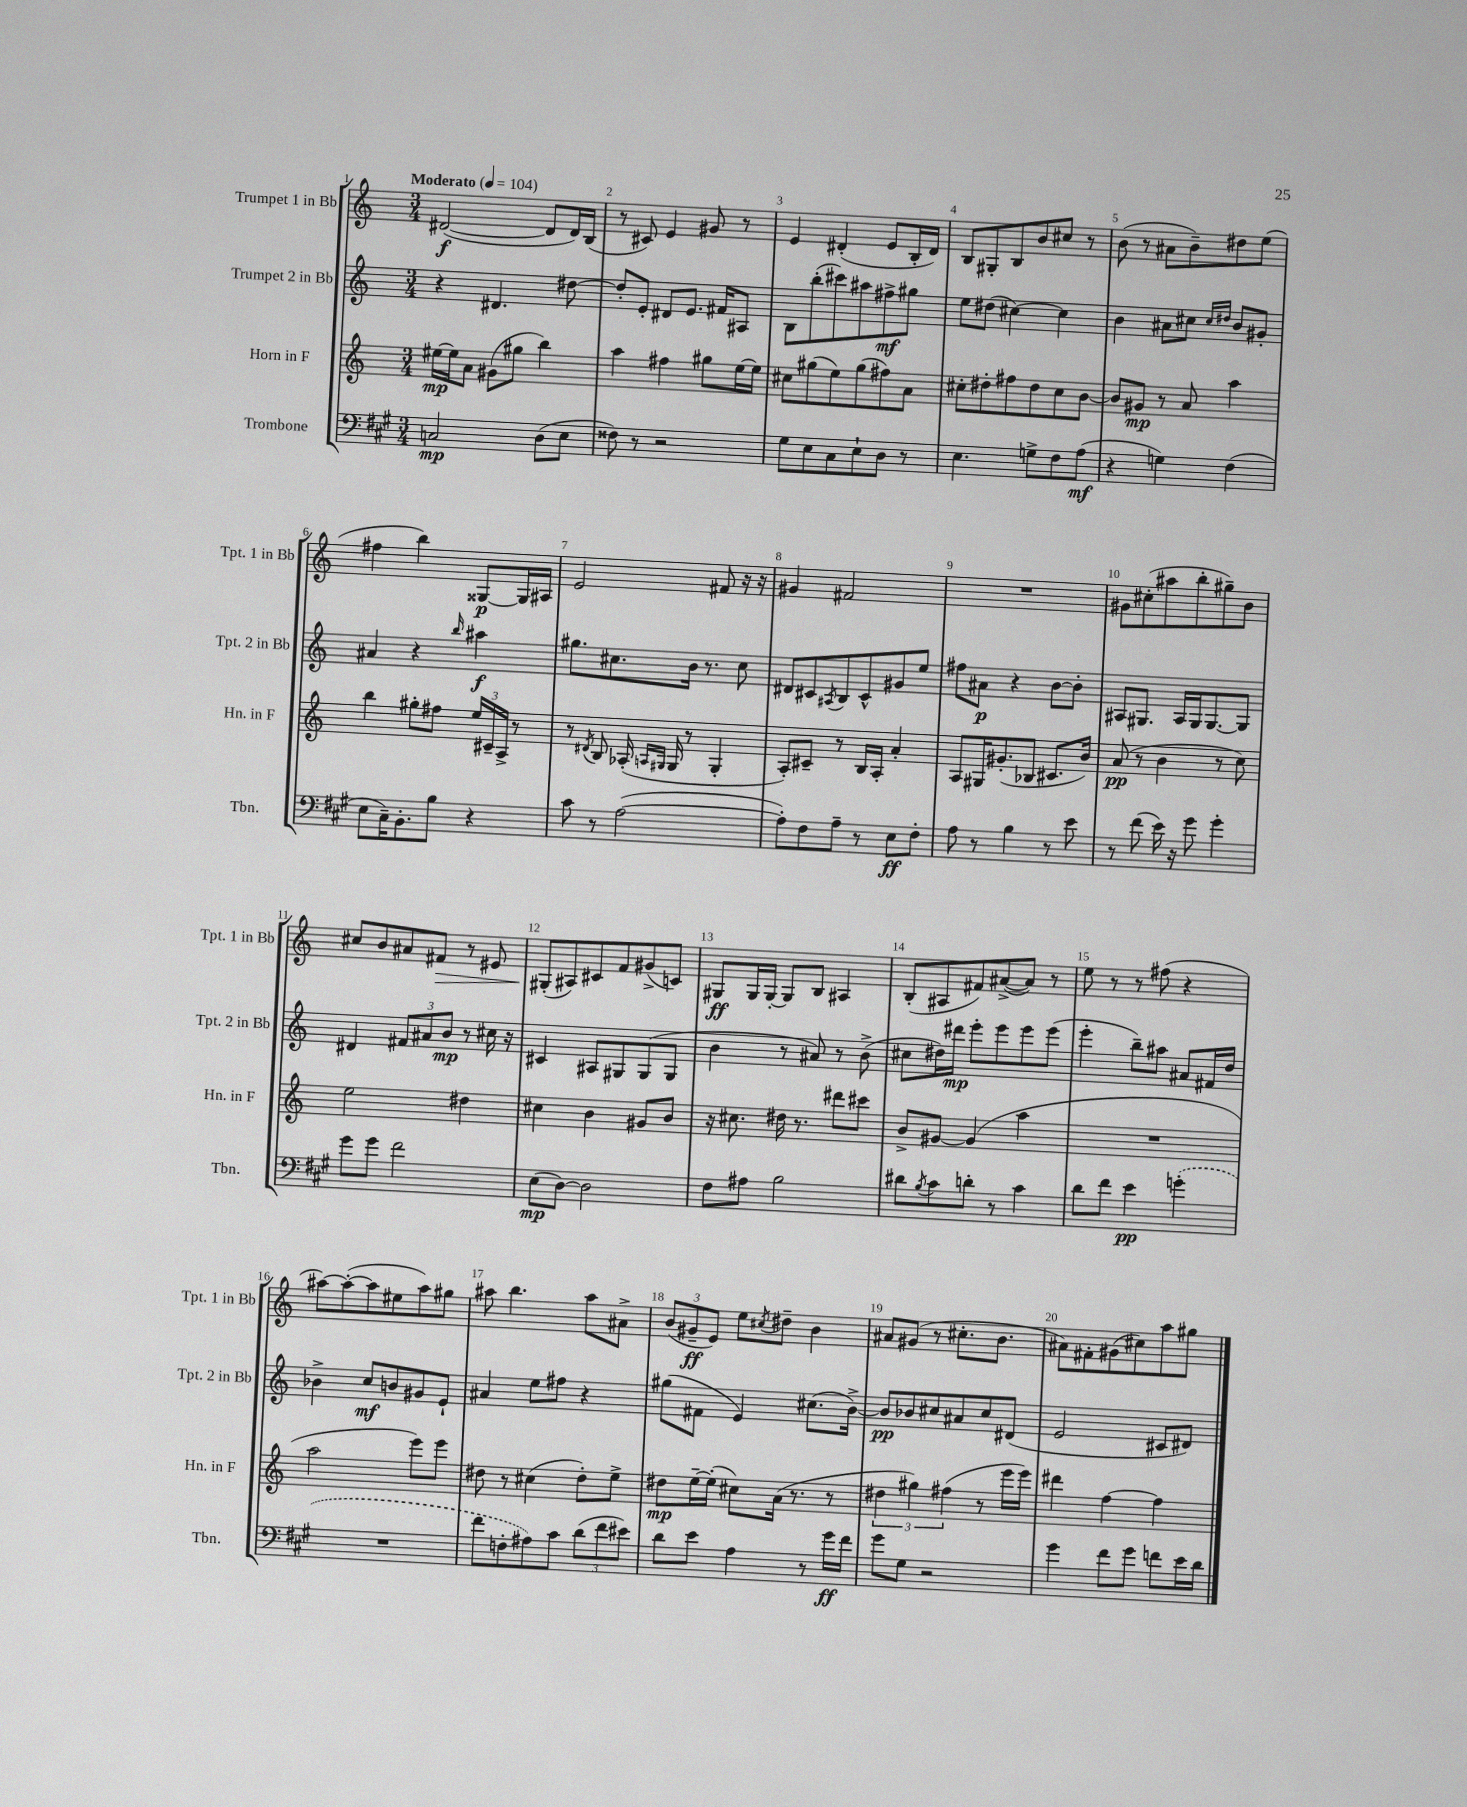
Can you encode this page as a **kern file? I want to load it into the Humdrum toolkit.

**kern	**dynam	**kern	**dynam	**kern	**dynam	**kern	**dynam
*part4	*part4	*part3	*part3	*part2	*part2	*part1	*part1
*staff4	*staff4	*staff3	*staff3	*staff2	*staff2	*staff1	*staff1
*I"Trombone	*	*I"Horn in F	*	*I"Trumpet 2 in Bb	*	*I"Trumpet 1 in Bb	*
*I'Tbn.	*	*I'Hn. in F	*	*I'Tpt. 2 in Bb	*	*I'Tpt. 1 in Bb	*
*clefF4	*	*clefG2	*	*clefG2	*	*clefG2	*
*k[f#c#g#]	*	*k[]	*	*k[]	*	*k[]	*
*M3/4	*	*M3/4	*	*M3/4	*	*M3/4	*
*MM104	*	*MM104	*	*MM104	*	*MM104	*
=1	=1	=1	=1	=1	=1	=1	=1
!	!	!	!	!	!	!LO:TX:a:B:t=Moderato	!
2Cn/	mp	[16ee#X\LL	mp	4r	.	([2d#X/	f
.	.	16ee#\J]	.	.	.	.	.
.	.	8a\J	.	.	.	.	.
.	.	(8g#X\L	.	4.d#X/	.	.	.
.	.	8gg#X\J	.	.	.	.	.
(8D\L	.	4bb\)	.	.	.	8d#/L]	.
8E\J	.	.	.	[8dd#X\	.	16d#/L)	.
.	.	.	.	.	.	(16B/JJ	.
=2	=2	=2	=2	=2	=2	=2	=2
8F##X\)	.	4aa\	.	8dd#'/L]	.	8r	.
8r	.	.	.	8e'/J	.	8c#X/)	.
2r	.	4ff#X\	.	8d#X/L	.	4e/	.
.	.	.	.	8.e/J	.	.	.
.	.	8gg#X\L	.	.	.	8g#X/	.
.	.	.	.	16f#X/KL	.	.	.
.	.	[16ee\L	.	8A#X/J	.	8r	.
.	.	16ee\JJ]	.	.	.	.	.
=3	=3	=3	=3	=3	=3	=3	=3
8G#\L	.	8cc#X\L	.	8B\L	.	4e/	.
8E\	.	(8gg#X\	.	(8bb'\	.	.	.
8C#\	.	8ee\)	.	8ccc#X\)	.	(4d#X'/	.
8E`\	.	(8gg#\	.	8aa#X\	.	.	.
8D\J	.	8ff#X\)	.	8ff#X^\	mf	8e/L	.
8r	.	8a\J	.	8gg#X\J	.	16B'/L	.
.	.	.	.	.	.	16d#/JJ)	.
=4	=4	=4	=4	=4	=4	=4	=4
4.E\	.	8cc#X'\L	.	8ee\L	.	8B/L	.
.	.	8dd#X'\	.	(8dd#X\J	.	8G#X'/	.
.	.	8ff#X\	.	[4cc#X\)	.	8B/	.
8Gn^\L	.	8dd#\	.	.	.	8b/	.
8F#\	.	8cc#\	.	4cc#\]	.	8cc#X/J	.
(8A\J	mf	[8b\J	.	.	.	8r	.
=5	=5	=5	=5	=5	=5	=5	=5
4r	.	8b/L]	.	4b\	.	(8b\	.
.	.	8g#X/J	mp	.	.	8r	.
4Gn\)	.	8r	.	8a#X\L	.	8a#X\L	.
.	.	8a/	.	8cc#X\J	.	8b~\)	.
.	.	.	.	16qqcc#/LL	.	.	.
.	.	.	.	16qqdd#X/JJ	.	.	.
(4F#\	.	4aa\	.	8b/L	.	8dd#X\	.
.	.	.	.	8g#X'/J	.	(8ee\J	.
!!LO:LB:g=z
=6	=6	=6	=6	=6	=6	=6	=6
8E\L	.	4bb\	.	4a#X/	.	4ff#X\	.
16C#~\K)	.	.	.	.	.	.	.
8.BB'\	.	.	.	.	.	.	.
.	.	8gg#X'\L	.	4r	.	4bb\)	.
8B\J	.	8ff#X\J	.	.	.	.	.
.	.	.	.	16qqbb/	.	.	.
4r	.	24ee/LL	.	4aa#X\	f	[8G##X/L	p
.	.	24c#X~/	.	.	.	.	.
.	.	24A^/JJ	.	.	.	.	.
.	.	8r	.	.	.	16G##/L]	.
.	.	.	.	.	.	16A#X/JJ	.
=7	=7	=7	=7	=7	=7	=7	=7
8c#\	.	8r	.	8.gg#X\L	.	2e/	.
.	.	8qd#X/	.	.	.	.	.
8r	.	8B/	.	.	.	.	.
.	.	.	.	8.cc#X\	.	.	.
([2A\	.	(16A-X'/	.	.	.	.	.
.	.	16qqAn/LL	.	.	.	.	.
.	.	16qqG#X/JJ	.	.	.	.	.
.	.	16G#/	.	.	.	.	.
.	.	8r	.	16b\Jk	.	.	.
.	.	.	.	8.r	.	.	.
.	.	4G#'/	.	.	.	8f#X/	.
.	.	.	.	8cc#\	.	16r	.
.	.	.	.	.	.	16r	.
=8	=8	=8	=8	=8	=8	=8	=8
8A'\L])	.	8A'/L)	.	8d#X/L	.	4g#X/	.
8F#\	.	8c#X~/J	.	8c#X/	.	.	.
.	.	.	.	8qA#X/	.	.	.
8A~\J	.	8r	.	8B/	.	2f#X/	.
8r	.	16B/LL	.	8c#^^/	.	.	.
.	.	16A'/JJ	.	.	.	.	.
8E\L	ff	4a'/	.	8g#X/	.	.	.
8F#'\J	.	.	.	8ee/J	.	.	.
=9	=9	=9	=9	=9	=9	=9	=9
8A\	.	8A/L	.	8ff#X\L	.	2.r	.
8r	.	16G#X/K	.	8a#X\J	p	.	.
.	.	(8.g#X'/	.	.	.	.	.
4B\	.	.	.	4r	.	.	.
.	.	8B-X/J	.	.	.	.	.
8r	.	8.c#X/L	.	[8b\L	.	.	.
8e\	.	.	.	8b'\J]	.	.	.
.	.	16b/Jk)	.	.	.	.	.
=10	=10	=10	=10	=10	=10	=10	=10
8r	.	(8a/	pp	8A#X/L	.	8g#X\L	.
(8f#\	.	8r	.	8.G#X/J	.	(8cc#X'\	.
16e\)	.	4b\	.	.	.	8aa#X\	.
16r	.	.	.	16A#/LL	.	.	.
8g#\	.	.	.	16G#/J	.	8bb'\	.
.	.	.	.	[8.G#/	.	.	.
4g#'\	.	8r	.	.	.	8gg#X~\)	.
.	.	8cc\)	.	8G#/J]	.	8b\J	.
!!LO:LB:g=z
=11	=11	=11	=11	=11	=11	=11	=11
8g#\L	.	2ee\	.	4d#X/	.	8cc#X/L	.
8g#\J	.	.	.	.	.	8b/	.
2f#\	.	.	.	12f#X/L	.	8a#X/	.
.	.	.	.	12a#X/	.	.	.
!	!	!	!	!	!	!	!LO:HP:b
.	.	.	.	.	.	8f#X/J	>
.	.	.	.	12b/J	mp	.	.
.	.	4dd#X\	.	8r	.	8r	.
.	.	.	.	16cc#X\	.	8e#X/	.
.	.	.	.	16r	.	.	.
=12	=12	=12	=12	=12	=12	=12	=12
(8E\L	mp	4cc#X\	.	4c#X/	.	(8G#X'/L	.
[8D\J)	.	.	.	.	.	8A#X/)	]
2D\]	.	4b\	.	8A#X/L	.	8c#X/	.
.	.	.	.	8G#X/	.	8f/	.
.	.	8g#X/L	.	(8G#/	.	(8g#X^/	.
.	.	8b/J	.	8G#/J	.	8cn/J)	.
=13	=13	=13	=13	=13	=13	=13	=13
8F#\L	.	16r	.	4b\	.	8G#X/L	ff
.	.	8.cc#X\	.	.	.	.	.
8A#X\J	.	.	.	.	.	16G#/L	.
.	.	.	.	.	.	[16G#'/JJ	.
2B\	.	16dd#X\	.	8r	.	8G#/L]	.
.	.	8.r	.	.	.	.	.
.	.	.	.	8a#X/)	.	8B/J	.
.	.	8ddd#X\L	.	8r	.	4A#X/	.
.	.	8ccc#X\J	.	(8b^\	.	.	.
=14	=14	=14	=14	=14	=14	=14	=14
8d#X\L	.	8b^/L	.	8cc#X\L	.	(8B'/L	.
8qB/	.	.	.	.	.	.	.
8c#\	.	[8g#X/J	.	16dd#X\L)	.	8A#X/	.
.	.	.	.	16ddd#X\JJ	mp	.	.
8dn'\J	.	(4g#/]	.	8eee'\L	.	8f#X/)	.
8r	.	.	.	8eee\	.	([8a#X^/	.
4c#\	.	4aa\	.	8eee\	.	8a#/J])	.
.	.	.	.	(8eee\J	.	8r	.
=15	=15	=15	=15	=15	=15	=15	=15
8d\L	.	2.r	.	4eee'\	.	8ee\	.
8f#\J	.	.	.	.	.	8r	.
4e\	pp	.	.	8bb~\L)	.	8r	.
.	.	.	.	8aa#X\J	.	(8ff#X\	.
(4gn'\	.	.	.	8a#X/L	.	4r	.
.	.	.	.	16f#X/L	.	.	.
.	.	.	.	16dd/JJ	.	.	.
!!LO:LB:g=z
=16	=16	=16	=16	=16	=16	=16	=16
2.r	.	2aa\	.	4b-X^\	.	[8aa#X\L)	.
.	.	.	.	.	.	(8aa#'\_	.
.	.	.	.	8cc/L	mf	8aa#\]	.
.	.	.	.	8bn/	.	8ee#X\	.
.	.	8eee\L)	.	8g#X/	.	8aa#\)	.
.	.	8eee\J	.	8e`/J	.	8gg#X\J	.
=17	=17	=17	=17	=17	=17	=17	=17
8f#\L	.	8dd#X\	.	4a#X/	.	8aa#X\	.
8Fn'\	.	8r	.	.	.	4.bb\	.
8A#X\)	.	(4cc#X\	.	8ee\L	.	.	.
8c#\J	.	.	.	8ff#X\J	.	.	.
(12d\L	.	8dd#'\L)	.	4r	.	8aa#\L	.
12f#\	.	.	.	.	.	.	.
.	.	8ee^\J	.	.	.	8a#X^\J	.
12e#X\J)	.	.	.	.	.	.	.
=18	=18	=18	=18	=18	=18	=18	=18
8d\L	.	8dd#X\L	mp	(8gg#X\L	.	(12b/L	.
.	.	.	.	.	.	12g#X~/	ff
8e\J	.	[16ee~\L	.	8f#X\J	.	.	.
.	.	.	.	.	.	12e/J)	.
.	.	(16ee'\JJ]	.	.	.	.	.
4A\	.	8cc#X\L)	.	4e/)	.	8ee\L	.
.	.	.	.	.	.	8qcc#X/	.
.	.	(16a\Jk	.	.	.	8dd#X~\J	.
.	.	8.r	.	.	.	.	.
8r	.	.	.	(8.cc#X\L	.	4b\	.
16g#\LL	ff	8r	.	.	.	.	.
16f#\JJ	.	.	.	[16b^\Jk)	.	.	.
=19	=19	=19	=19	=19	=19	=19	=19
8g#\L	.	6dd#X\	.	8b/L]	pp	8a#X/L	.
8G#\J	.	.	.	8b-X/	.	(8g#X/J	.
.	.	6gg#X\)	.	.	.	.	.
2r	.	.	.	8cc#X/	.	8r	.
.	.	(6ff#X\	.	.	.	.	.
.	.	.	.	8a#X/	.	8.cc#X'\L	.
.	.	8r	.	8cc#/	.	.	.
.	.	.	.	.	.	8.b\J	.
.	.	16eee\LL	.	(8d#X/J	.	.	.
.	.	16eee\JJ)	.	.	.	.	.
=20	=20	=20	=20	=20	=20	=20	=20
4g#\	.	4ddd#X\	.	2e/	.	8a#X\L)	.
.	.	.	.	.	.	8f#X'\	.
8f#\L	.	[4ff\	.	.	.	(8g#X\	.
8g#\J	.	.	.	.	.	8cc#X\)	.
8fn\L	.	4ff\]	.	8c#X/L	.	8aa\	.
16e\L	.	.	.	8d#X/J)	.	8gg#X\J	.
16d\JJ	.	.	.	.	.	.	.
==	==	==	==	==	==	==	==
*-	*-	*-	*-	*-	*-	*-	*-
